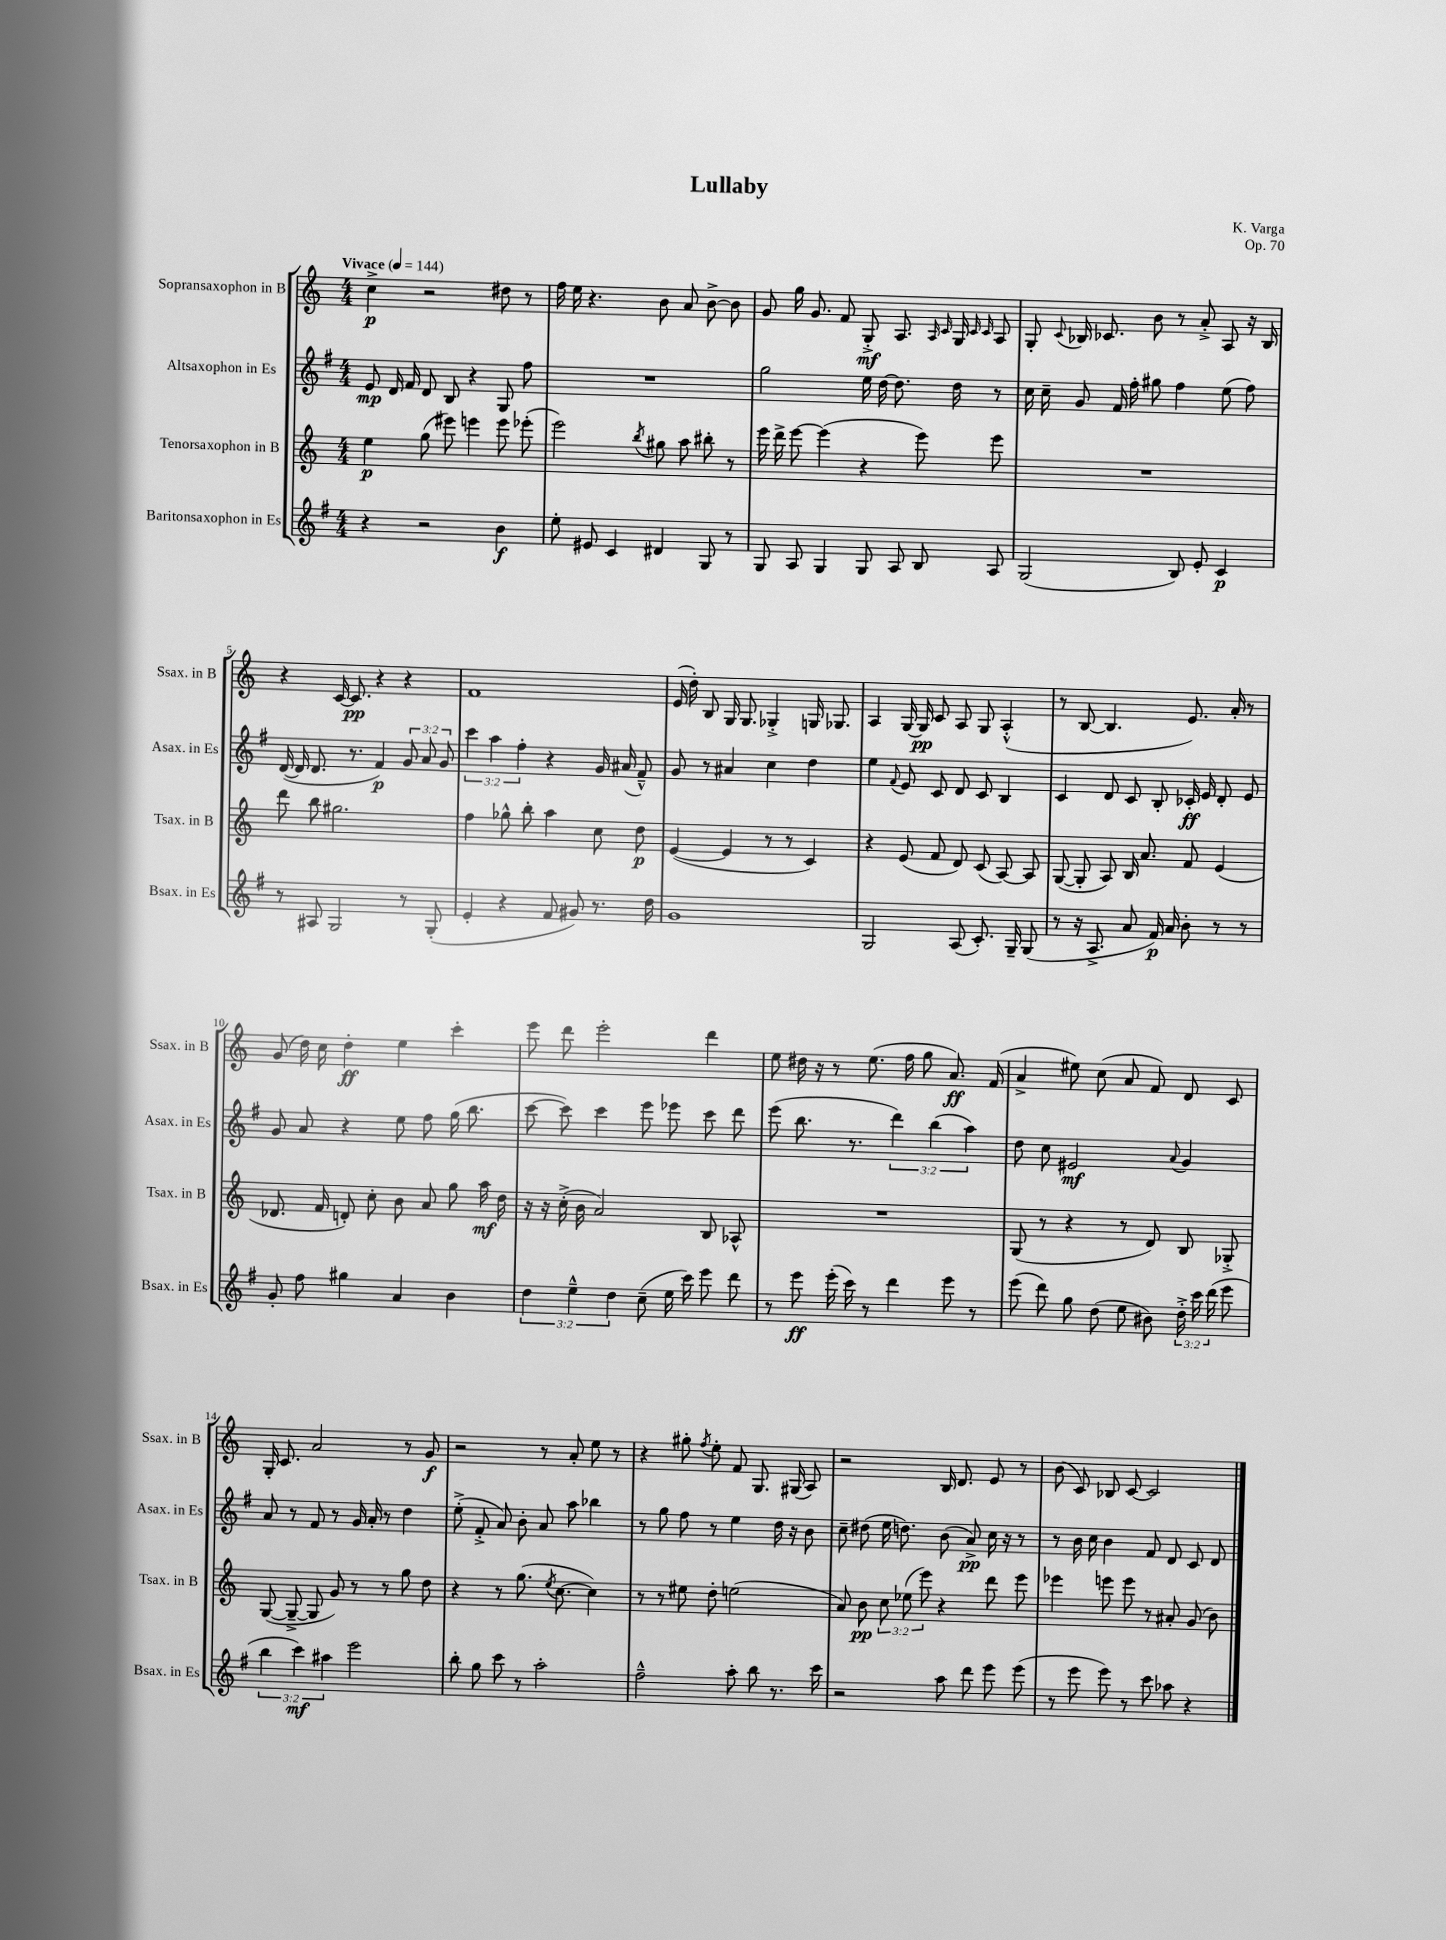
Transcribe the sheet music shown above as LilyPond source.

\header { title = "Lullaby" composer = "K. Varga" opus = "Op. 70" }
<<
\new StaffGroup <<
\new Staff = "s0" \with { instrumentName = "Sopransaxophon in B" shortInstrumentName = "Ssax. in B" } {
    \clef treble \key c \major \numericTimeSignature \time 4/4 \tempo "Vivace" 4 = 144
    \autoBeamOff c''4->\p r2 dis''8 r8 |
    f''16 e''16 r4. b'8 a'8 b'8~-> b'8 |
    g'8 g''16 g'8. f'8 g8-.->\mf a8. \grace { a16 c'16 } g16 \grace { c'16 c'16 } a8 |
    g8-. \appoggiatura { c'8 } bes16 ces'8. b'8 r8 a'8-.-> a8 r16 bes16 |
    r4 c'16~ c'8.\pp r4 r4 |
    f'1 |
    e'16( d''16-.) b8 g16 g8. ges4-.-> g16 ges8. |
    a4 g16~ g16\pp c'8 a8 g8 a4-.-^( |
    r8 b8~ b4. e'8.) a'16-. r8 |
    g'8( d''16) c''16 d''4-.\ff e''4 c'''4-. |
    e'''8 d'''8 e'''2-. d'''4 |
    e''8 dis''16 r16 r8 e''8.( f''16 g''8 a'8.\ff) f'16( |
    a'4-> eis''8) c''8( a'8 f'8) d'8 c'8 |
    g16-. c'8. a'2 r8 g'8\f |
    r2 r8 a'8-. e''8 r8 |
    r4 gis''8-. \acciaccatura { f''8 } e''8-. f'8 g8. gis16( a8) |
    r2 b16 d'8. e'8 r8 |
    b'8( c'8) bes8 c'8~ c'2 \bar "|." |
}
\new Staff = "s1" \with { instrumentName = "Altsaxophon in Es" shortInstrumentName = "Asax. in Es" } {
    \clef treble \key g \major \numericTimeSignature \time 4/4 \override Staff.TupletNumber.text = #tuplet-number::calc-fraction-text
    \autoBeamOff e'8\mp d'16 fis'16 d'8 b8 r4 g8 fis''8 |
    R1 |
    g''2 e''16 d''16~ d''8. d''16 r8 |
    c''16 c''16-- g'8 fis'16 fis''16-. gis''8 fis''4 e''8( fis''8) |
    d'16~( d'16 d'8. r8. fis'4\p) \tuplet 3/2 { g'8 a'8 g'8 } |
    \tuplet 3/2 { c'''4 a''4 fis''4-. } r4 g'16 ais'16( fis'8---^) |
    g'8 r8 ais'4 c''4 d''4 |
    e''4 \appoggiatura { fis'8 } e'8 c'8 d'8 c'8 b4 |
    c'4 d'8 c'8 b8-. ces'16-.\ff e'16 d'8-. e'8 |
    g'8 a'8 r4 e''8 fis''8 g''16( b''8. |
    c'''8~ c'''8) c'''4 e'''8 ees'''8 c'''8 d'''8 |
    e'''8( b''8. r8. \tuplet 3/2 { d'''4) b''4( a''4) } |
    d''8 c''8 eis'2\mf \appoggiatura { a'8 } g'4 |
    a'8 r8 fis'8 r8 g'16 a'16-. r8 d''4 |
    e''8-.->( fis'8-.-> a'8) b'8-. a'8 a''8 bes''4 |
    r8 g''8 fis''8 r8 e''4 d''16 r16 b'8 |
    c''8-- dis''8( e''16 d''8.) b'8( a'8->\pp) c''16 r16 r8 |
    r8 b'16 c''16 b'4 fis'8 d'8 c'8 d'8 \bar "|." |
}
\new Staff = "s2" \with { instrumentName = "Tenorsaxophon in B" shortInstrumentName = "Tsax. in B" } {
    \clef treble \key c \major \numericTimeSignature \time 4/4 \override Staff.TupletNumber.text = #tuplet-number::calc-fraction-text
    \autoBeamOff e''4\p g''8( eis'''8) e'''4 e'''8 ees'''8-.( |
    e'''2) \acciaccatura { b''8 } gis''8 a''8 bis''8-. r8 |
    e'''16 d'''16-> e'''8~ e'''4( r4 e'''8) e'''8 |
    R1 |
    d'''8 b''8 gis''2. |
    f''4 ges''8-^ b''8-. a''4 c''8 d''8\p |
    e'4~( e'4 r8 r8 c'4) |
    r4 e'8( f'8 d'8) c'8( a8~) a8 |
    g8~( g8-. a8) b16 a'8. f'8 e'4( |
    des'8. f'16 d'8-.) c''8-. b'8 a'8 g''8 a''16\mf d''16 |
    r16 r16 c''16-.->( b'16 a'2) b8 aes8-^ |
    R1 |
    g8( r8 r4 r8 d'8) b8 ges8-.-> |
    g8~( g8~---> g8 g'8) r8 r8 g''8 d''8 |
    r4 r8 g''8.( \acciaccatura { e''8 } c''8.~ c''4) |
    r8 r8 eis''8 d''8-. e''2( |
    a'8) b'8\pp \tuplet 3/2 { c''8 ees''8( e'''8) } r4 d'''8 e'''8 |
    ees'''4 e'''8 e'''8 r8 ais'8-. g'8( b'8) \bar "|." |
}
\new Staff = "s3" \with { instrumentName = "Baritonsaxophon in Es" shortInstrumentName = "Bsax. in Es" } {
    \clef treble \key g \major \numericTimeSignature \time 4/4 \override Staff.TupletNumber.text = #tuplet-number::calc-fraction-text
    \autoBeamOff r4 r2 b'4\f |
    e''8-. eis'8 c'4 dis'4 g8 r8 |
    g8 a8 g4 g8 a8 b8 a8 |
    g2( b8) e'8-. c'4\p |
    r8 ais8 g2 r8 g8-.( |
    e'4-. r4 fis'8 gis'8) r8. d''16 |
    g'1 |
    g2 a8( c'8.-.) g16-- g8( |
    r8 r16 a8.-> a'8 fis'16\p) a'16 b'8-. r8 r8 |
    g'8-. fis''8 gis''4 a'4 b'4 |
    \tuplet 3/2 { d''4 e''4---^ d''4 } c''8--( e''16 c'''16) e'''8 d'''8 |
    r8 e'''8\ff e'''16-.( c'''16) r8 d'''4 e'''8 r8 |
    e'''8( d'''8) g''8 d''8( e''8 bis'8) \tuplet 3/2 { d''16-.-> c'''16 d'''16( } e'''8 |
    \tuplet 3/2 { b''4 c'''4\mf) ais''4 } e'''2 |
    b''8-. g''8 c'''8 r8 a''2-. |
    fis''2---^ a''8-. b''8 r8. c'''16 |
    r2 a''8 d'''8 e'''8 e'''8( |
    r8 e'''8 e'''8) r8 c'''8 aes''8 r4 \bar "|." |
}
>>
>>
